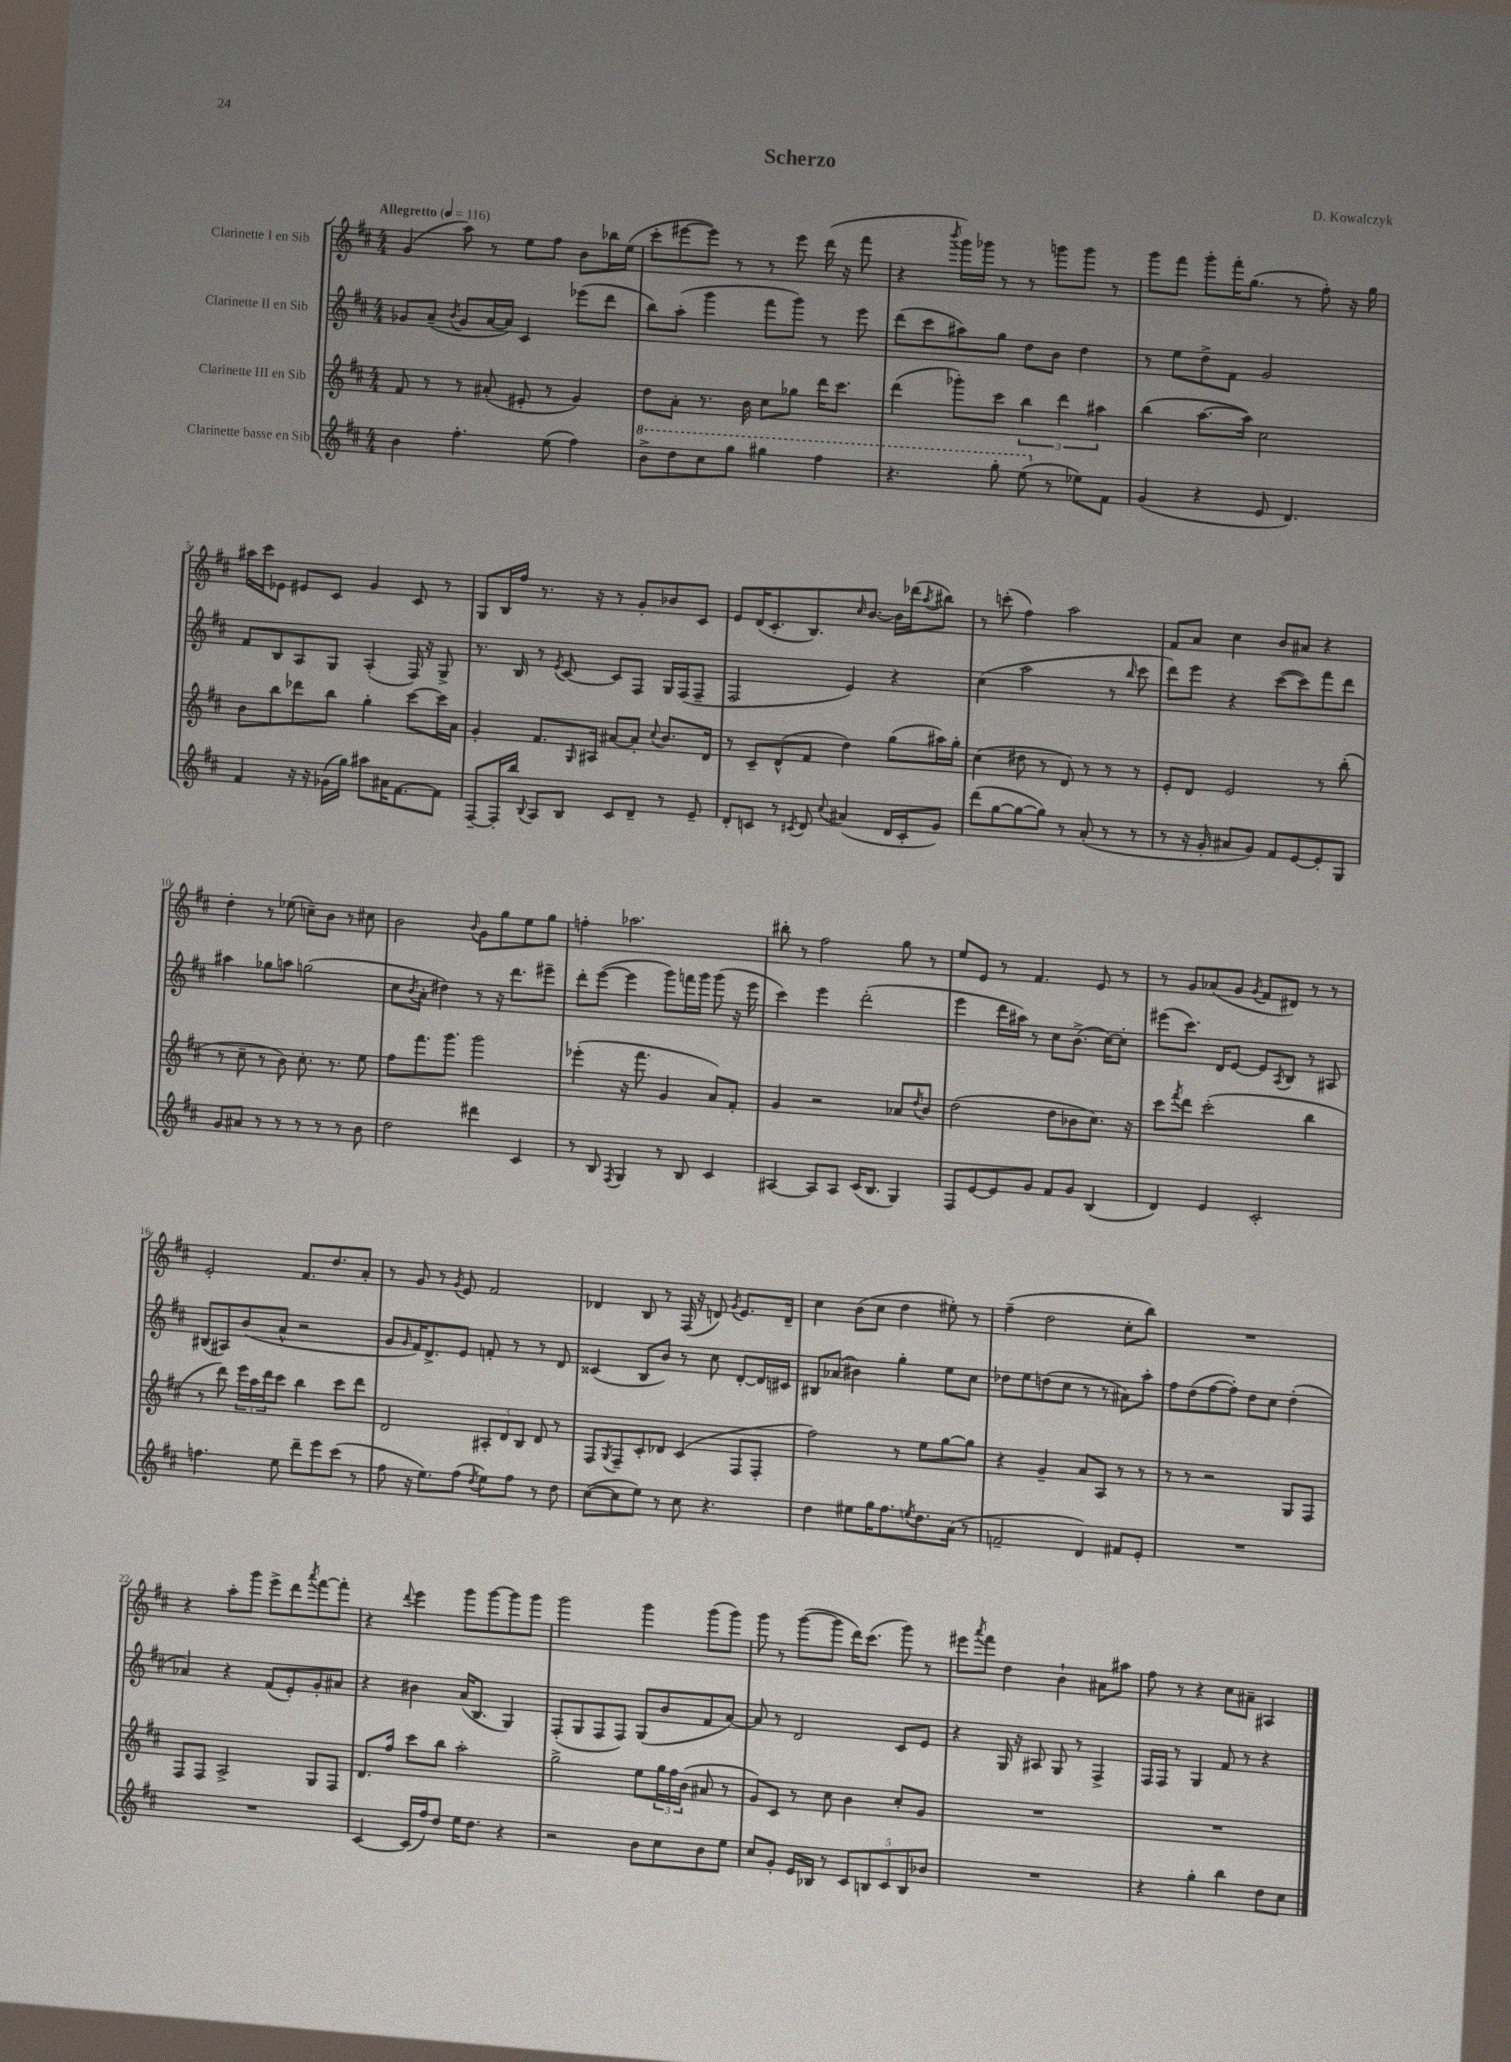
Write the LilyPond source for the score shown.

\header { title = "Scherzo" composer = "D. Kowalczyk" }
<<
\new StaffGroup <<
\new Staff = "s0" \with { instrumentName = "Clarinette I en Sib" } {
    \clef treble \key d \major \numericTimeSignature \time 4/4 \tempo "Allegretto" 4 = 116
    g'4( a''8) r8 e''8 fis''8 b'8 bes''16 e''16( |
    cis'''8-. eis'''8~ eis'''8) r8 r8 eis'''8 d'''16( r16 fis'''8 |
    r4 \acciaccatura { b'''8 } g'''16) ges'''16 r8 r8 g'''8 g'''8 r8 |
    g'''8 fis'''8 g'''8-. fis'''16-. g''8.( r8 fis''8-.) r16 g''16 |
    ais''16 cis'''16 ees'8 eis'8 cis'8 g'4 cis'8 r8 |
    g8 b16 fis''16 r8. r16 r8 g'8-. bes'8 cis'8 |
    e'8 d'16( cis'8.-. b8.) \grace { cis''16 } b'8.~ b'16 des'''16( \acciaccatura { a''8 } bis''8) |
    r8 c'''8-.( fis''4) a''2 |
    fis'8 a'8 cis''4 b'8 ais'8 r4 |
    d''4-. r8 ees''8( c''8--) b'8 r8 cis''8 |
    b'2 \appoggiatura { b'8 } g'8 g''8 e''8 g''8 |
    f''4-. aes''2. |
    bis''8-. r8 fis''2 g''8 r8 |
    e''8 e'8 r8 fis'4. e'8 r8 |
    r8 g'8 aes'8( g'8 \acciaccatura { g'8 } fis'8 dis'8) r8 r8 |
    e'2-. fis'8. d''8. a'8-. |
    r8 g'8 r8 \acciaccatura { g'8 } e'8 fis'2 |
    des'4 b8 r8 fis16( r16 d'8) \acciaccatura { g'8 } e'8. d'16-- |
    cis''4 b'8( cis''8 d''4 eis''8-.) r8 |
    fis''4--( d''2 cis''8-. b''8) |
    R1 |
    r4 a''8-. g'''8 e'''8-> d'''8 \acciaccatura { a'''8 } fis'''8~ fis'''8-. |
    r4 \appoggiatura { d'''8 } e'''4 g'''8 g'''8~ g'''8 g'''8 |
    g'''2 g'''4 g'''8( g'''8) |
    g'''8 r8 g'''8~( g'''8 d'''16) cis'''8.( g'''8) r8 |
    eis'''8 \acciaccatura { a'''8 } fis'''8 d''4 b'4-! ais'8 ais''8 |
    fis''8 r8 r4 cis''8 ais'8-- ais4 \bar "|." |
}
\new Staff = "s1" \with { instrumentName = "Clarinette II en Sib" } {
    \clef treble \key d \major \numericTimeSignature \time 4/4
    ges'8 a'8--( \acciaccatura { b'8 } ges'8 a'16~ a'16) cis'4 ees'''8( d'''8 |
    b''8) a''8-.( g'''4 fis'''8 g'''8) r8 e'''8 |
    d'''8( cis'''8 ais''8) g''8 d''8 b'8 d''4 |
    r8 e''8 d''8-> fis'8 g'2 |
    fis'8 b8 a8 g8 a4-.( fis16) r16 g8-> |
    r8. b16 r8 \acciaccatura { e'8 } cis'8~ cis'8 fis8 g16 fis16( fis8-- |
    fis2 e'4) r4 |
    cis''4( a''2 r8 \grace { b''16 } cis'''8 |
    d'''8) e'''8 r4 cis'''8~( cis'''8) fis'''8 d'''8 |
    ais''4 ges''8 a''8 g''2( |
    cis''8 \acciaccatura { b'8 } a'8-. dis''4) r8 r16 d'''8. eis'''8-- |
    d'''8-. e'''8~( e'''4 g'''8) f'''16 g'''16 g'''8( r16 e'''16 |
    cis'''4) e'''4 d'''2-.( |
    e'''4 d'''16 ais''16) r8 cis''8 b'8.->( cis''16~) cis''8-. |
    eis'''8( cis'''8.) d'16 e'8~ e'8 \acciaccatura { a8 } b8 r8 ais8 |
    bis8( ais8) b'8( a'8-^ r2 |
    g'8 \grace { g'16 } fis'16) d'8.-> e'8 f'8-. r8 r8 d'8 |
    cisis'4( b8 b'8) r8 cis''8 d'8~-. d'16 cis'16 |
    bis8 aes'8( bis'4) g''4-. e''8 cis''8 |
    des''8 e''8 d''8( cis''8 r8 r8 ais'8) a''8-. |
    fis''8 d''8( fis''8~ fis''8-.) d''8 cis''8 d''4-.( |
    aes'4) r4 fis'8( e'8-.) g'8-. ais'8 |
    r4 bis'4 a'16( b8. g4) |
    fis8-.( g8 fis8 fis8) g8( b'8 fis'8 a'8~) |
    a'8 r8 d'2 cis'8 e'8 |
    r4 g16 r16 ais8 g8 r8 fis4-> |
    fis16 fis16 r8 g4 fis'8 r8 r4 \bar "|." |
}
\new Staff = "s2" \with { instrumentName = "Clarinette III en Sib" } {
    \clef treble \key d \major \numericTimeSignature \time 4/4
    fis'8 r8 r8 ais'8-.( eis'8-. r8 g'4) |
    d''8 a'8-. r8. b'16 cis''8 ges''8 d'''16 cis'''8. |
    d'''4( ges'''8-.) cis'''8 \tuplet 3/2 { b''4 d'''4 ais''4 } |
    b''4( a''8.~ a''16) cis''2 |
    b'8 b''8 des'''8 b''8 g''4-. cis'''8~ cis'''16 a'16 |
    g'4-. fis'8. \grace { g16 } ais16 ais'8~ ais'8-. \appoggiatura { cis''8 } b'8. d'16 |
    r8 cis'8-- d'8-^( fis'8 d''4) g''8( ais''16) g''16-. |
    cis''4( dis''8 r8 d'8) r8 r8 r8 |
    e'8-. d'8 e'2 r8 b''8-.( |
    r8 cis''8-- r8 b'8) cis''8.-. r8. e''8 |
    fis''8 fis'''8. g'''8. g'''2 |
    ees'''4-.( r16 fis'''8. g'4 a'8) fis'8-. |
    g'4 r2 aes'8 \acciaccatura { d''8 } b'8 |
    d''2( d''8 bes'8 cis''8.) r16 |
    cis'''8 \acciaccatura { fis'''8 } d'''8 cis'''2-.( b''4 |
    r8 d'''8) \tuplet 3/2 { e'''16 a''16 d'''16 } cis'''8 b''4 cis'''8 d'''8 |
    d'2 \tuplet 3/2 { ais8-. d'8 b8 } d'8 r8 |
    fis8 \acciaccatura { g8 } fis8-- cis'8-. des'8 cis'4( fis8 fis8-. |
    fis''2) r8 e''8 g''8~ g''8 |
    r4 g'4-- a'8 a8 r8 r8 |
    r8 r8 r2 g8 fis8 |
    fis8 fis8 a2-> g8 fis8 |
    d'8. fis''16 cis'''8 b''8 a''2-. |
    g''2-> e''8 \tuplet 3/2 { g''16 fis''16 b'16( } ais'8 r8 |
    g'8) cis'8 r8 cis''8 b'4 cis''8-. g'8 |
    R1 |
    R1 \bar "|." |
}
\new Staff = "s3" \with { instrumentName = "Clarinette basse en Sib" } {
    \clef treble \key d \major \numericTimeSignature \time 4/4
    b'4 fis''4.-. e''8( fis''4) |
    \ottava #1 b''8-> d'''8 cis'''8 g'''8 gis'''4 fis'''4 |
    r4. g'''8-. e'''8( \ottava #0 r8 ees''8) fis'8 |
    g'4( r4 e'8 d'4.) |
    fis'4 r16 r16 ges'16( g''16) ais''8 ais'16 fis'8.~ fis'8 |
    fis8~-- fis16-. b''16 \appoggiatura { b8 } a8 b8 cis'8 d'8-- r8 e'8-- |
    d'8-. c'8 r8 \acciaccatura { cis'8 } d'8 \appoggiatura { cis''8 } ais'4( d'16 cis'16-. g'8) |
    d'''8( g''8~ g''8~ g''8) r8 a'8-.( r8 r8 |
    r8 r16 g'16-. ais'8 g'8) fis'8 e'8~ e'8-. g8 |
    g'8 ais'8 r8 r8 r8 r8 r8 b'8 |
    d''2 dis'''4 cis'4 |
    r8 b8 \acciaccatura { fis8 } g4 r8 b8 cis'4 |
    ais4~ ais8 ais8 cis'16( b8. g4) |
    fis8 e'8~ e'8 g'8 fis'8 g'8 b4( |
    d'4) e'4 cis'2-. |
    f''4. e''8 d'''8-- e'''8 cis'''8( r8 |
    fis''8 r16 e''8.) fis''8( \acciaccatura { d''8 } e''8) fis''8 r8 d''8 |
    cis''8~( cis''8 e''8) r8 cis''8 r4. |
    d''4 eis''8 g''16 fis''8. \acciaccatura { e''8 } d''8. a'16( r8 |
    f'2-- d'4) fis'8 e'8-. |
    R1 |
    R1 |
    cis'4~ cis'16( fis''16) d''8 e''16 d''8. r4 |
    r2 b'8 cis''8 b'8 e''8 |
    cis''8 g'8-. e'16 bes16 r8 \tuplet 5/4 { cis'8 b8 cis'8 b8 bes'8 } |
    R1 |
    r4 g''4-. b''4 d''8 cis''8 \bar "|." |
}
>>
>>
